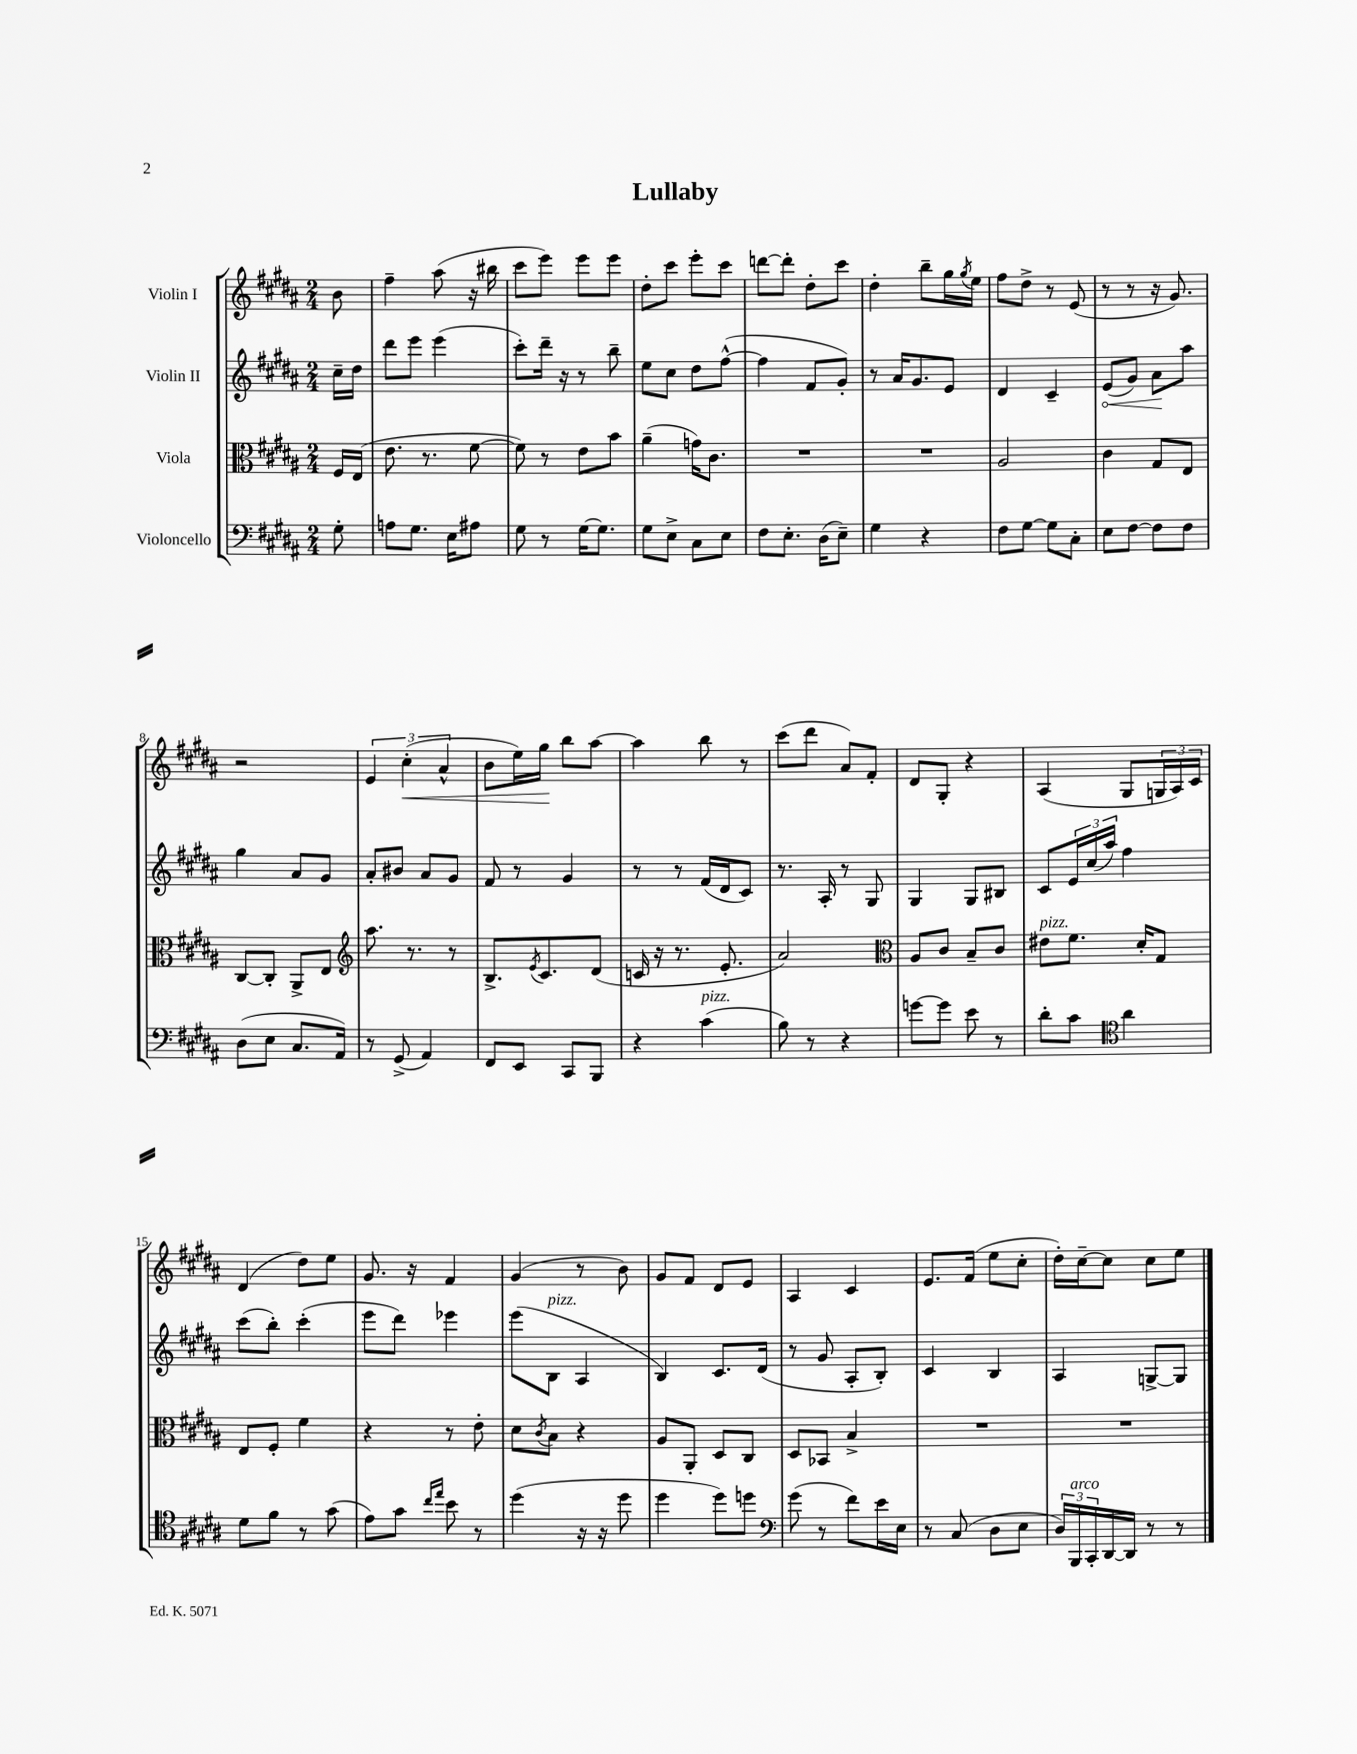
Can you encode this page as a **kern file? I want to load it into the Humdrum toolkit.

**kern	**kern	**kern	**kern
*staff4	*staff3	*staff2	*staff1
*clefF4	*clefC3	*clefG2	*clefG2
*k[f#c#g#d#a#]	*k[f#c#g#d#a#]	*k[f#c#g#d#a#]	*k[f#c#g#d#a#]
*M2/4	*M2/4	*M2/4	*M2/4
8G#'	16F#	16cc#~	8b
.	(16E	16dd#	.
=	=	=	=
8A	8.e	8ddd#	4ff#~
8.G#	.	8eee	.
.	8.r	.	.
.	.	(4eee	(8aa#
16E	.	.	.
8A#	[8f#	.	16r
.	.	.	16bb#
=	=	=	=
8G#	8f#])	8ccc#')	8ccc#
8r	8r	16ddd#~	8eee)
.	.	16r	.
[16G#	8e	8r	8eee
8.G#]	.	.	.
.	8b	8bb~	8eee
=	=	=	=
8G#	(4a#~	8ee	8dd#'
8E^	.	8cc#	8ccc#
8C#	16g)	8dd#	8eee'
.	8.c#	.	.
8E	.	([8ff#^^	8ccc#
=	=	=	=
8F#	2r	4ff#]	[8ddd
8.E'	.	.	8ddd']
.	.	8f#	8dd#'
(16D#	.	.	.
8E~)	.	8g#')	8ccc#
=	=	=	=
4G#	2r	8r	4dd#'
.	.	16a#	.
.	.	8.g#	.
4r	.	.	8bb~
.	.	8e	16gg#
.	.	.	8qgg#
.	.	.	16ee
=	=	=	=
8F#	2A#	4d#	8ff#
[8G#	.	.	8dd#^
8G#]	.	4c#~	8r
8C#'	.	.	(8e
=	=	=	=
8E	4c#	(8e	8r
[8F#	.	8g#)	8r
8F#]	8G#	8a#	16r
.	.	.	8.g#)
8F#	8E	8aa#	.
=	=	=	=
(8D#	[8C#	4gg#	2r
8E	8C#']	.	.
8.C#	8AA#^	8a#	.
.	8E	8g#	.
16AA#)	.	.	.
=	=	=	=
*	*clefG2	*	*
8r	8.aa#	8a#'	6e
(8GG#^	.	8b#	.
.	.	.	(6cc#'
.	8.r	.	.
4AA#)	.	8a#	.
.	.	.	6a#^^
.	8r	8g#	.
=	=	=	=
8FF#	8.B^	8f#	8b
8EE	.	8r	16ee)
.	8qe	.	.
.	8.c#	.	16gg#
8CC#	.	4g#	8bb
8BBB	(8d#	.	[8aa#
=	=	=	=
4r	16c	8r	4aa#]
.	16r	.	.
.	8.r	8r	.
(4c#	.	(16f#	8bb
.	8.e'	16d#	.
.	.	8c#)	8r
=	=	=	=
8B)	2a#)	8.r	(8ccc#
8r	.	.	8ddd#
.	.	16A#'	.
4r	.	8r	8a#)
.	.	8G#	8f#'
=	=	=	=
*	*clefC3	*	*
[8g	8A#	4G#	8d#
8g]	8c#	.	8G#'
8e	8B~	8G#	4r
8r	8c#	8B#	.
=	=	=	=
8d#'	8e#	8c#	(4A#
8c#	8.f#	24e	.
.	.	(24cc#	.
.	.	24aa#)	.
*clefC4	*	*	*
4a#	.	4ff#	8G#
.	16d#'	.	.
.	8G#	.	24G
.	.	.	24A#)
.	.	.	24c#
=	=	=	=
8d#	8E	(8ccc#	(4d#
8f#	8F#'	8bb')	.
8r	4f#	(4ccc#'	8dd#)
(8g#	.	.	8ee
=	=	=	=
8e)	4r	8eee	8.g#
8g#	.	8ddd#)	.
.	.	.	16r
16qqcc#	.	.	.
16qqee	.	.	.
8b	8r	4eee-	4f#
8r	8e'	.	.
=	=	=	=
(4dd#	8d#	(8eee	(4g#
.	8qc#	.	.
.	8B	8B	.
16r	4r	4A#	8r
16r	.	.	.
8dd#	.	.	8b)
=	=	=	=
4dd#	8A#	4B)	8g#
.	8AA#'	.	8f#
8dd#)	8D#	8.c#	8d#
8dd	8C#	.	8e
.	.	(16d#	.
=	=	=	=
*clefF4	*	*	*
(8g#	8D#	8r	4A#
8r	8BB-	8g#	.
8f#)	4B^	8A#'	4c#
16e	.	8B')	.
16E	.	.	.
=	=	=	=
8r	2r	4c#	8.e
(8C#	.	.	.
.	.	.	(16f#
8D#	.	4B	8ee
8E	.	.	8cc#'
=	=	=	=
24D#)	2r	4A#	16dd#')
24BBB	.	.	.
.	.	.	[16cc#~
24CC#'	.	.	.
[16DD#	.	.	8cc#]
16DD#]	.	.	.
8r	.	[8G^	8cc#
8r	.	8G]	8ee
==	==	==	==
*-	*-	*-	*-
